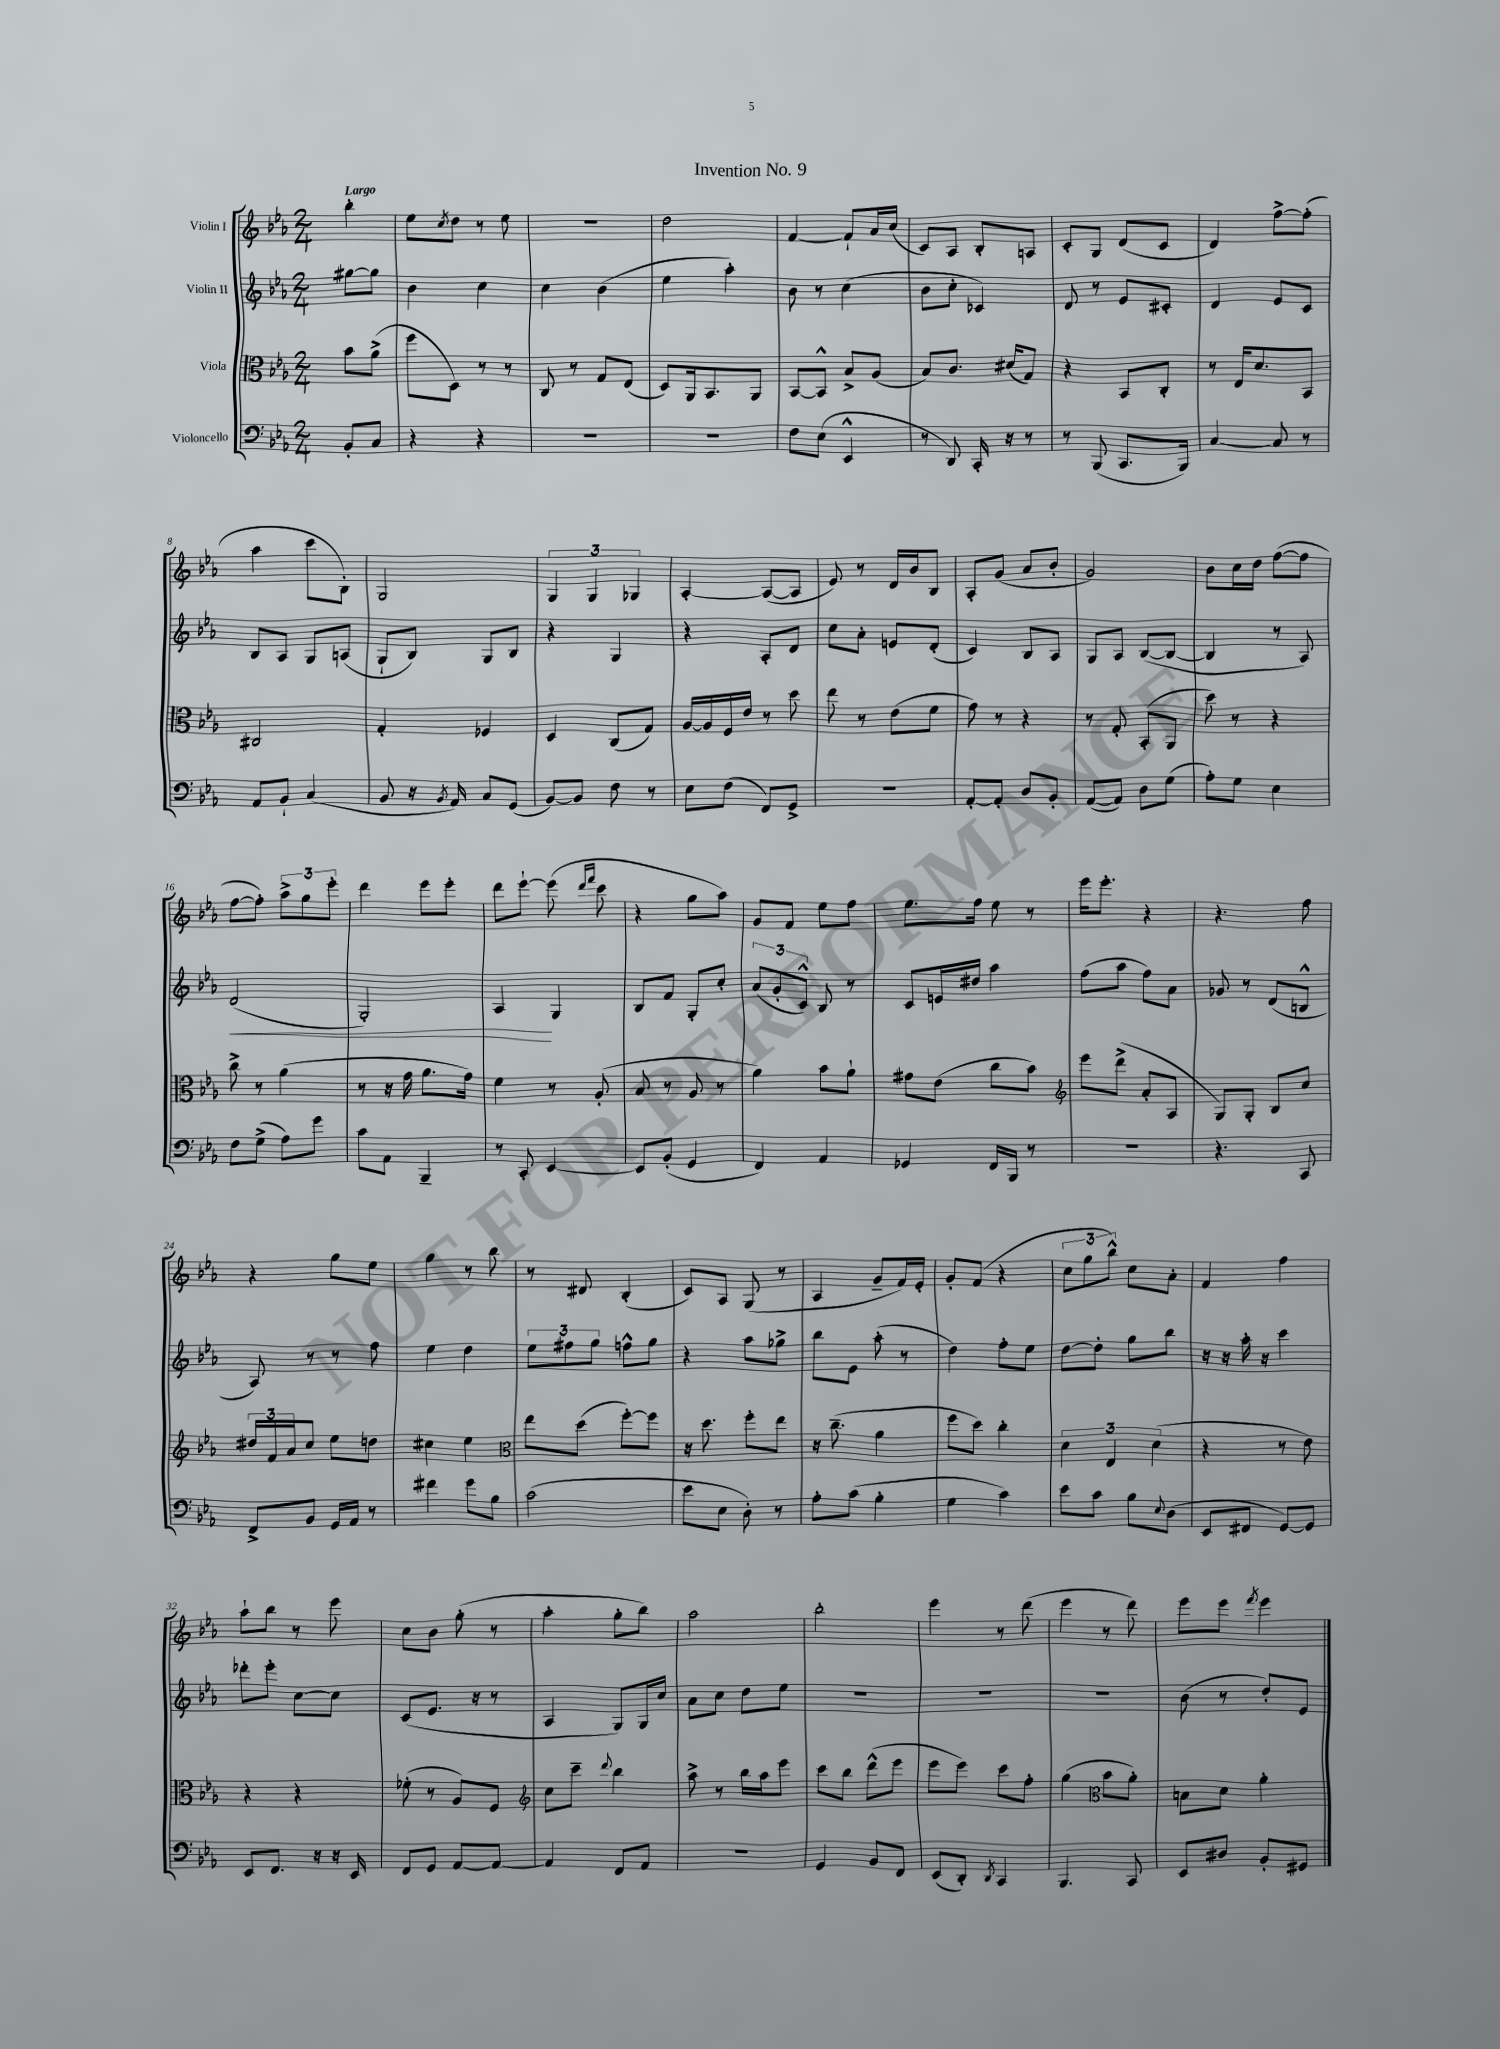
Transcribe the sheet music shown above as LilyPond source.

\header { title = "Invention No. 9" }
<<
\new StaffGroup <<
\new Staff = "s0" \with { instrumentName = "Violin I" } {
    \clef treble \key ees \major \numericTimeSignature \time 2/4 \partial 4 \tempo "Largo"
    bes''4-. |
    ees''8 \acciaccatura { c''8 } d''8 r8 ees''8 |
    R2 |
    d''2 |
    f'4~ f'8-! aes'16 c''16( |
    c'8) aes8 bes8-. a8 |
    c'8-. g8 d'8( c'8 |
    d'4) f''8~-> f''8-.( |
    aes''4 c'''8 bes8-.) |
    g2 |
    \tuplet 3/2 { g4 g4 ges4 } |
    aes4~-. aes8~( aes8 |
    ees'8) r8 d'16 bes'16 bes8 |
    aes8-. g'8( aes'8 bes'8-. |
    g'2) |
    bes'8 c''16 d''16 f''8~( f''8 |
    f''8~ f''8-.) \tuplet 3/2 { aes''8-> g''8 ees'''8-. } |
    d'''4 ees'''8 ees'''8-. |
    d'''8 ees'''8~-! ees'''8( \grace { d'''16 f'''16 } c'''8 |
    r4 g''8 aes''8) |
    g'8 f'8 ees''8 f''8 |
    ees''8. f''16 ees''8 r8 |
    ees'''16 ees'''8.-. r4 |
    r4. f''8 |
    r4 g''8 ees''8 |
    g''4 r8 bes''8 |
    r8 dis'8 bes4-.( |
    c'8) aes8 g8( r8 |
    aes4 g'8-- f'16) ees'16-. |
    g'8-. f'8( r4 |
    \tuplet 3/2 { c''8 g''8 bes''8-^) } c''8 aes'8-. |
    f'4 f''4 |
    aes''8-! bes''8 r8 ees'''8 |
    c''8 bes'8 g''8-.( r8 |
    aes''4-. g''8-. bes''8) |
    aes''2 |
    bes''2-. |
    ees'''4 r8 d'''8( |
    ees'''4 r8 d'''8) |
    ees'''8 ees'''8 \acciaccatura { f'''8 } ees'''4 \bar "|." |
}
\new Staff = "s1" \with { instrumentName = "Violin II" } {
    \clef treble \key ees \major \numericTimeSignature \time 2/4 \partial 4
    gis''8~ gis''8 |
    bes'4 c''4 |
    c''4 bes'4( |
    ees''4 aes''4-.) |
    bes'8 r8 c''4( |
    bes'8 c''8-. ces'4) |
    d'8 r8 ees'8 cis'8-. |
    d'4 ees'8 c'8 |
    bes8 aes8 g8 a8( |
    g8-! bes8) g8 bes8 |
    r4 g4 |
    r4 aes8-. d'8 |
    c''8 aes'8-. e'8 d'8-.( |
    c'4) bes8 aes8 |
    g8 aes8 bes8~( bes8~ |
    bes4 r8 aes8) |
    d'2\<( |
    g2-.) |
    aes4\! g4 |
    bes8 f'8 g8-. c''8-. |
    \tuplet 3/2 { aes'8( g'8-. c'8-^) } bes8 r8 |
    c'8 e'16 dis''16 aes''4 |
    f''8( aes''8 f''8) aes'8 |
    ges'8 r8 d'8( b8-^ |
    aes8) r8 r8 f''8 |
    ees''4 d''4 |
    \tuplet 3/2 { ees''8 fis''8 g''8 } f''8-^ g''8 |
    r4 aes''8 ges''8-> |
    bes''8 ees'8 aes''8-.( r8 |
    d''4) f''8-. ees''8 |
    d''8~ d''8-. g''8 bes''8 |
    r16 r16 aes''16-. r16 c'''4 |
    des'''8-. ees'''8-. c''8~ c''8 |
    c'8( ees'8. r16 r8 |
    aes4 g8) g16 c''16 |
    aes'8 c''8 d''8 ees''8 |
    R2 |
    R2 |
    R2 |
    bes'8( r8 d''8-.) ees'8 \bar "|." |
}
\new Staff = "s2" \with { instrumentName = "Viola" } {
    \clef alto \key ees \major \numericTimeSignature \time 2/4 \partial 4
    bes'8 aes'8->( |
    f''8 d8) r8 r8 |
    c8 r8 g8 ees8( |
    d8) aes,16 bes,8. aes,8 |
    bes,8~ bes,8-^ bes8-> aes8( |
    bes8) c'8. dis'16( g8) |
    r4 bes,8 c8-. |
    r8 ees16 d'8. bes,8 |
    cis2 |
    g4-. fes4 |
    d4 c8( g8) |
    aes16~ aes16 f16 ees'16 r8 d''8 |
    ees''8 r8 ees'8( f'8 |
    g'8) r8 r4 |
    r8 g8-. bes,8-.( aes,8 |
    d''8) r8 r4 |
    c''8-> r8 aes'4( |
    r8 r16 g'16 aes'8. g'16) |
    f'4 r8 aes8-.( |
    bes8 r8 aes8 r8 |
    aes'4) bes'8 aes'8-! |
    gis'8 ees'8( c''8 bes'8) |
    \clef treble ees'''8 d'''8->( aes'8-. aes8 |
    g8) g8-. bes8 c''8 |
    \tuplet 3/2 { dis''16 f'16 aes'16 } c''8 ees''8 d''8 |
    cis''4 ees''4 |
    \clef alto ees''8 d''8( f''8~-.) f''8 |
    r16 d''8. f''8-. ees''8 |
    r16 c''8.--( aes'4 |
    f''8 d''8) c''4-. |
    \tuplet 3/2 { d'4 ees4 d'4( } |
    r4 r8 ees'8) |
    r4 r4 |
    fes'8-.( r8 aes8) f8 |
    \clef treble c''8 c'''8-- \appoggiatura { d'''8 } bes''4 |
    aes''8-> r8 bes''16 aes''16 ees'''8 |
    c'''8 bes''8 d'''8-^( ees'''8 |
    ees'''8 ees'''8) c'''8 f''8-. |
    g''4( \clef alto bes'8 aes'8-.) |
    b8 d'8 aes'4-. \bar "|." |
}
\new Staff = "s3" \with { instrumentName = "Violoncello" } {
    \clef bass \key ees \major \numericTimeSignature \time 2/4 \partial 4
    bes,8-. c8 |
    r4 r4 |
    R2 |
    R2 |
    f8 ees8( ees,4-^ |
    r8 d,8) c,16-. r16 r8 |
    r8 bes,,8( c,8. bes,,16) |
    c4~ c8 r8 |
    aes,8 bes,8-! c4( |
    bes,8 r16 \acciaccatura { bes,8 } aes,16) c8 g,8( |
    bes,8~) bes,8 f8 r8 |
    ees8 f8( f,8) g,8-> |
    R2 |
    aes,8~-. aes,8-. d8 bes,8-. |
    aes,8~( aes,8) d8 g8( |
    aes8-.) g8 ees4 |
    f8 g8->( aes8) g'8 |
    c'8 aes,8 bes,,4-- |
    r8 c,8-. ees,4~ |
    ees,8 bes,8-.( g,4 |
    f,4) aes,4 |
    ges,4 f,16 bes,,16 r8 |
    r2 |
    r4. c,8 |
    f,8-> bes,8 g,16 aes,16 r8 |
    fis'4 g'8 bes8 |
    c'2( |
    ees'8 ees8 d8-.) r8 |
    aes8-. c'8( bes4-. |
    g4 c'4) |
    ees'8 c'8 bes8 \appoggiatura { ees8 } d8( |
    ees,8 fis,8 g,8~) g,8 |
    ees,8 f,8. r16 r16 ees,16 |
    f,8 g,8 aes,8~ aes,8~ |
    aes,4 f,8 aes,8 |
    r2 |
    g,4 bes,8 f,8 |
    ees,8( d,8-.) \acciaccatura { d,8 } c,4 |
    bes,,4. c,8 |
    ees,8 dis8 bes,8-. gis,8 \bar "|." |
}
>>
>>
